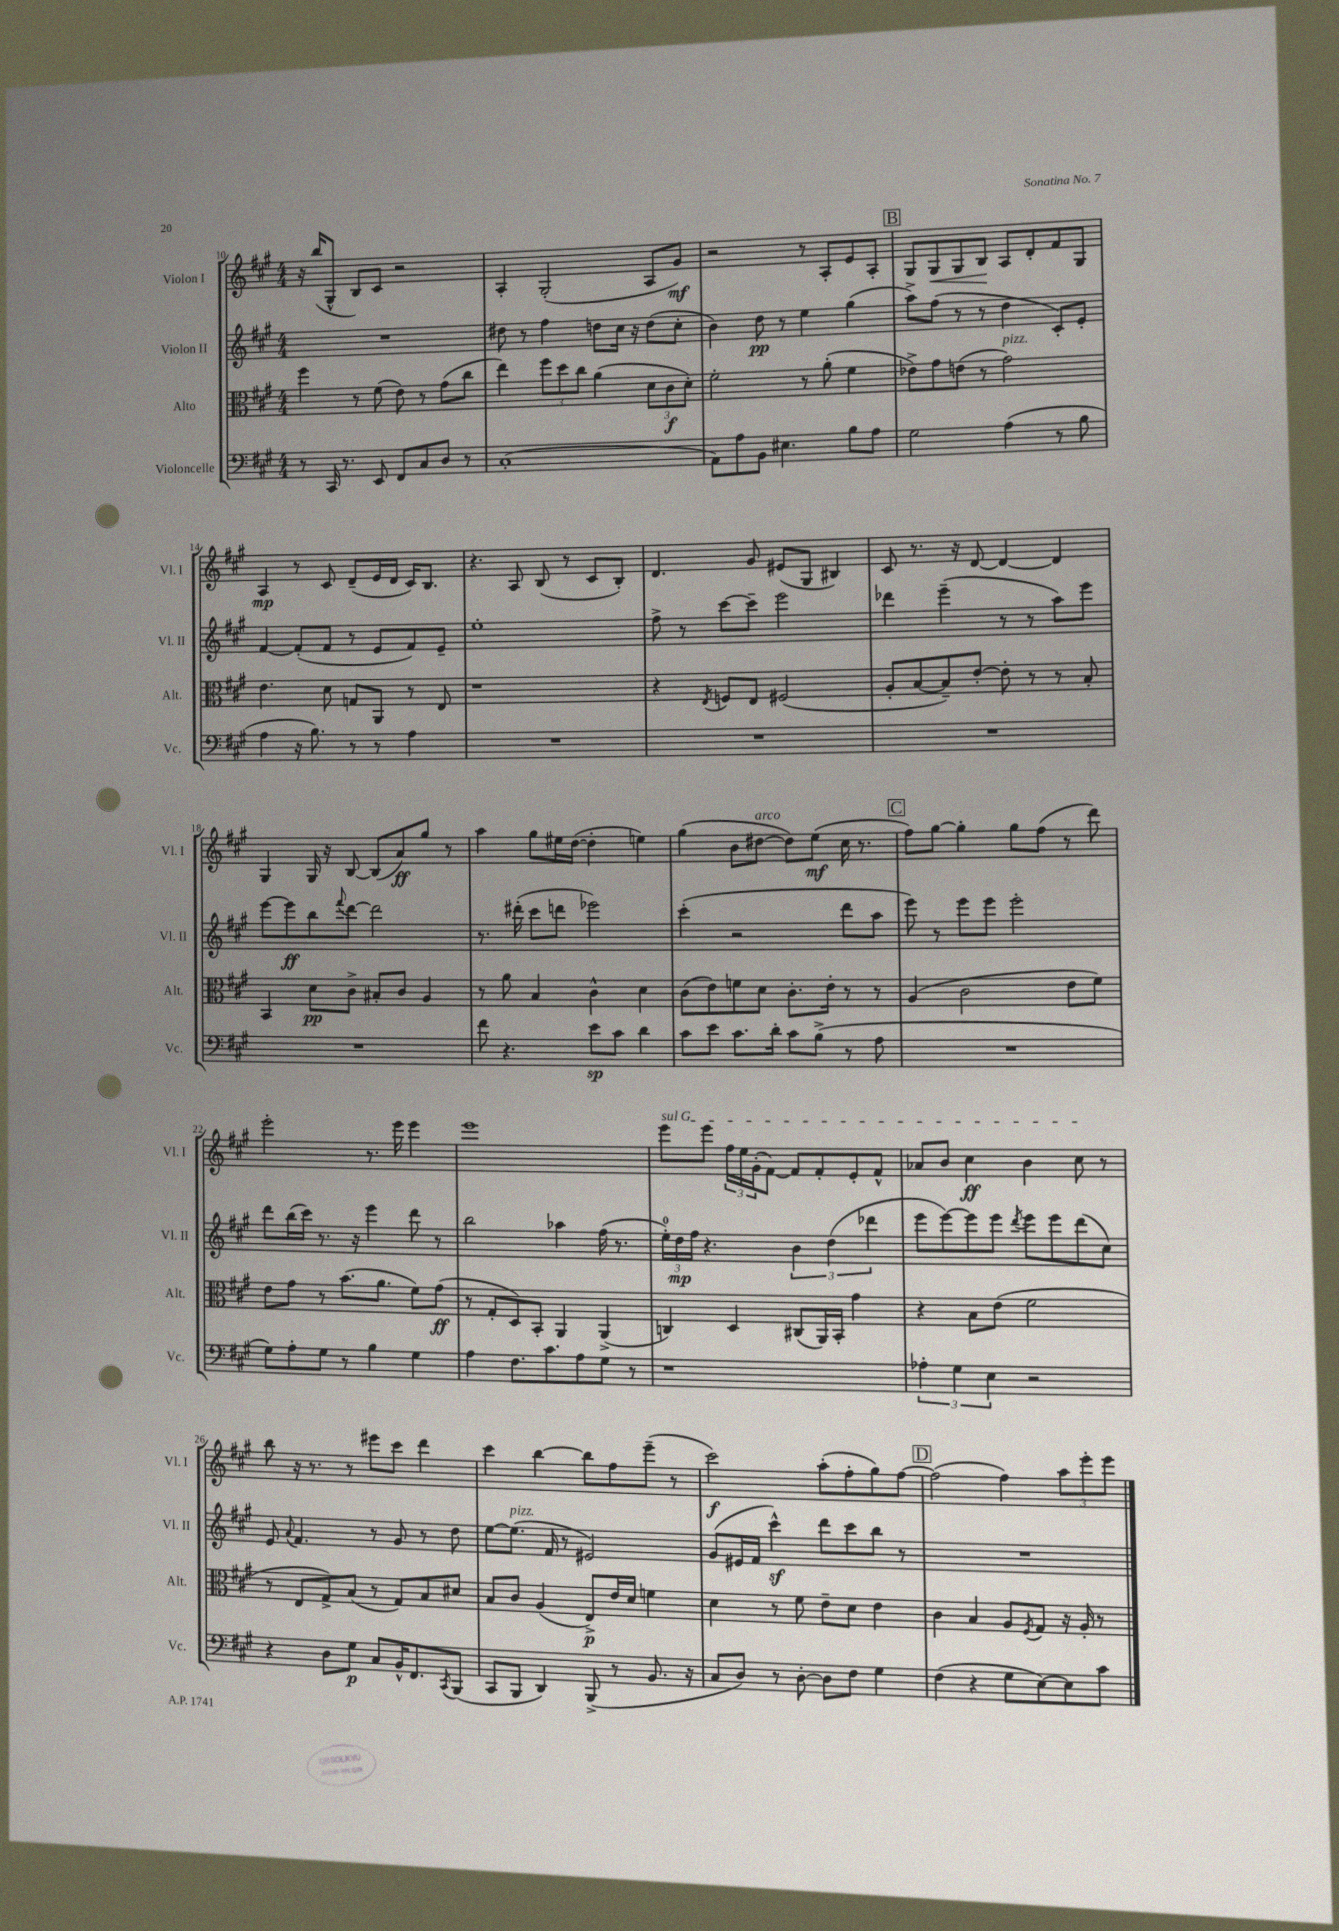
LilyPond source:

<<
\new StaffGroup <<
\new Staff = "s0" \with { instrumentName = "Violon I" shortInstrumentName = "Vl. I" } {
    \clef treble \key a \major \numericTimeSignature \time 4/4
    r16 b''16( gis8-^ b8) cis'8 r2 |
    a4-. gis2-.( a8 gis'8\mf) |
    r2 r8 a8-. e'8 a8-. |
    \mark \markup { \box "B" } gis8 gis8\< gis8 b8\! a8 d'8-. fis'8 gis8 |
    a4\mp r8 cis'8 d'8--( e'16 d'16 cis'16) b8. |
    r4. a8 b8( r8 cis'8 b8-.) |
    d'4. gis'8 eis'8( gis8 bis4) |
    cis'8 r8. r16 d'8~ d'4~ d'4 |
    gis4 gis16 r16 b8~ b8( a'8\ff) gis''8 r8 |
    a''4 gis''8 eis''16 d''16~( d''4-. e''4) |
    gis''4( b'8 dis''8~^\markup { \italic "arco" } dis''8) e''8\mf( cis''16 r8. |
    \mark \markup { \box "C" } fis''8) gis''8~ gis''4-. gis''8 fis''8( r8 d'''8) |
    e'''2-. r8. e'''16 e'''4 |
    e'''1 |
    \once \override TextSpanner.bound-details.left.text = \markup { \italic "sul G" } e'''8\startTextSpan e'''8 \tuplet 3/2 { fis''16 e''16 gis'16-.( } fis'8~) fis'8 fis'8-. e'8-. fis'8-^ |
    aes'8 b'8 cis''4\ff b'4 cis''8\stopTextSpan r8 |
    b''8 r16 r8. r8 eis'''8 cis'''8 d'''4 |
    cis'''4 b''4~ b''8 fis''8 e'''8--( r8 |
    cis'''2\f) a''8-.( fis''8-. gis''8) fis''8~ |
    \mark \markup { \box "D" } fis''2( fis''4) \tuplet 3/2 { a''8 e'''8-. e'''8 } \bar "|." |
}
\new Staff = "s1" \with { instrumentName = "Violon II" shortInstrumentName = "Vl. II" } {
    \clef treble \key a \major \numericTimeSignature \time 4/4
    R1 |
    dis''8 r8 fis''4 d''8 cis''16 r16 d''8( cis''8-. |
    b'4) d''8\pp r8 e''4 gis''4( |
    \mark \markup { \box "B" } a''8->) fis''8( r8 r8 d''4 cis'8-.) e'8-. |
    fis'4~ fis'8-.( fis'8 r8 e'8 fis'8) e'8-- |
    e''1-. |
    fis''8-> r8 cis'''8~ cis'''8-- e'''2 |
    des'''4 e'''4--( r8 r8 a''8) e'''8 |
    e'''8~ e'''8\ff b''8 \appoggiatura { fis'''8 } d'''8~ d'''2 |
    r8. dis'''16-.( cis'''8 d'''8 ees'''2) |
    cis'''4-.( r2 d'''8 a''8 |
    \mark \markup { \box "C" } e'''8) r8 e'''8 e'''8 e'''2-. |
    d'''8 b''16( cis'''16) r8. r16 e'''4 d'''8 r8 |
    b''2 aes''4 fis''16( r8. |
    \tuplet 3/2 { e''16-0-.) d''16\mp fis''16 } r4. \tuplet 3/2 { b'4 d''4( des'''4 } |
    e'''8 e'''8~) e'''8 e'''8 \acciaccatura { d'''8 } e'''8 e'''8 d'''8( cis''8) |
    e'8 \appoggiatura { a'8 } fis'4. r8 gis'8 r8 d''8 |
    e''8~ e''8.^\markup { \italic "pizz." }( fis'16 r8 eis'2) |
    gis'8( eis'16 fis'16 cis'''4-^\sf) d'''8 cis'''8 b''8 r8 |
    \mark \markup { \box "D" } R1 \bar "|." |
}
\new Staff = "s2" \with { instrumentName = "Alto" shortInstrumentName = "Alt." } {
    \clef alto \key a \major \numericTimeSignature \time 4/4
    fis''4 r8 fis'8( e'8) r8 gis'8( cis''8 |
    e''4) \tuplet 3/2 { fis''8 d''8 cis''8 } a'4( \tuplet 3/2 { d'8 cis'8\f d'8-.) } |
    fis'2-. r8 a'8-.( fis'4 |
    \mark \markup { \box "B" } ees'8->) gis'8 e'8( r8 gis'2^\markup { \italic "pizz." }) |
    e'4. d'8 g8 a,8 r8 e8 |
    r1 |
    r4 \acciaccatura { e8 } f8 e8 fis2( |
    a8-. b8~ b8--) e'8~-. e'8-. r8 r8 b8-. |
    b,4 d'8\pp cis'8-> bis8-. cis'8 a4 |
    r8 a'8 b4 cis'4-^ d'4 |
    cis'8( e'8) f'8 d'8 cis'8.-. e'16-. r8 r8 |
    \mark \markup { \box "C" } a4( cis'2 e'8 fis'8) |
    e'8 gis'8 r8 b'8.( a'8. fis'8) gis'8\ff( |
    r8 gis8-. d8) b,8-. a,4 a,4->( |
    c4) d4 cis8( a,16) b,16-. gis'4 |
    r4 b8 e'8( fis'2 |
    r8 e8 gis8->) b8( r8 gis8) b8 dis'8 |
    b8 cis'8 a4( e8->\p) e'16 d'16 f'4 |
    d'4 r8 fis'8 e'8-- d'8 e'4 |
    \mark \markup { \box "D" } cis'4 b4 a8 \acciaccatura { fis8 } gis8 r16 a16-. r8 \bar "|." |
}
\new Staff = "s3" \with { instrumentName = "Violoncelle" shortInstrumentName = "Vc." } {
    \clef bass \key a \major \numericTimeSignature \time 4/4
    r8 cis,16 r8. e,8 fis,8 cis8 d8 r8 |
    cis1-.( |
    a,8) a8 b,8 eis4. b8 a8 |
    \mark \markup { \box "B" } gis2 a4( r8 b8 |
    a4 r16 b8.) r8 r8 a4 |
    R1 |
    R1 |
    R1 |
    R1 |
    fis'8 r4. e'8\sp cis'8 d'4 |
    cis'8 e'8 cis'8. d'16-. cis'8 b8->( r8 a8 |
    \mark \markup { \box "C" } R1 |
    gis8) a8-. gis8 r8 b4 gis4 |
    a4 fis8. cis'8. a8 gis8 r8 |
    r1 |
    \tuplet 3/2 { aes4-. gis4 e4 } r2 |
    r4 d8 gis8\p cis8 b,16-^ fis,8. \acciaccatura { cis,8 } b,,8( |
    cis,8 b,,8 d,4) b,,8->( r8 b,8. r16 |
    cis8 d8) r8 d8~-. d8 fis8 gis4 |
    \mark \markup { \box "D" } fis4( r4 gis8 e8~) e8 cis'8 \bar "|." |
}
>>
>>
\layout { \context { \Score currentBarNumber = #10 } }
